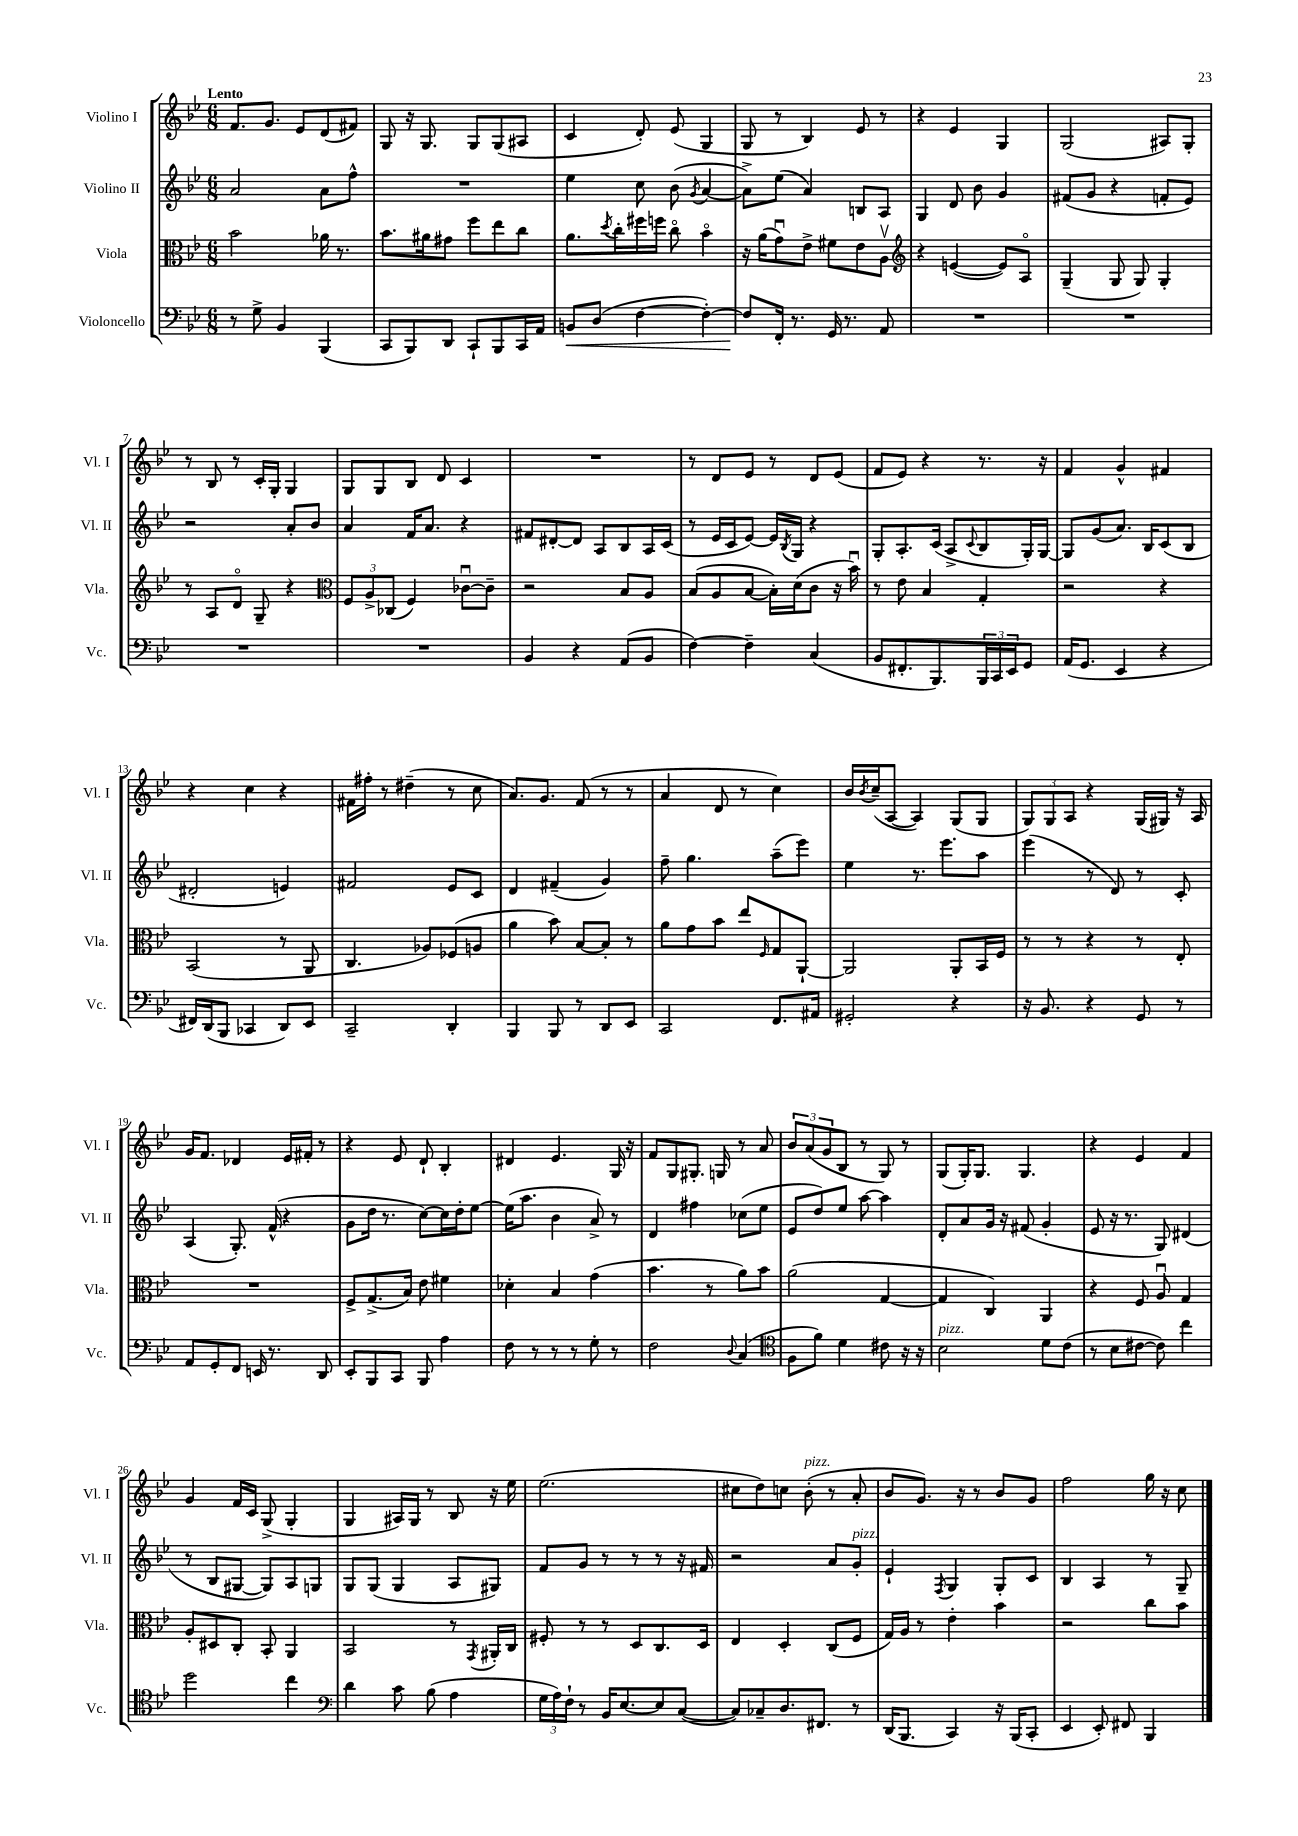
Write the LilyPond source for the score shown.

<<
\new StaffGroup <<
\new Staff = "s0" \with { instrumentName = "Violino I" shortInstrumentName = "Vl. I" } {
    \clef treble \key bes \major \numericTimeSignature \time 6/8 \tempo "Lento"
    f'8. g'8. ees'8 d'8( fis'8) |
    g8 r16 g8. g8 g8( ais8 |
    c'4 d'8-.) ees'8( g4 |
    g8 r8 bes4) ees'8 r8 |
    r4 ees'4 g4 |
    g2( ais8) g8-. |
    r8 bes8 r8 c'16-. g16-. g4 |
    g8 g8 bes8 d'8 c'4 |
    R2. |
    r8 d'8 ees'8 r8 d'8 ees'8( |
    f'8 ees'8) r4 r8. r16 |
    f'4 g'4-^ fis'4 |
    r4 c''4 r4 |
    fis'16 fis''16-. r8 dis''4--( r8 c''8 |
    a'8.) g'8. f'8( r8 r8 |
    a'4 d'8 r8 c''4) |
    bes'16 \acciaccatura { bes'8 } c''16--( a8~ a4) g8( g8 |
    \tuplet 3/2 { g8) g8 a8 } r4 g16( gis16) r16 a16 |
    g'16 f'8. des'4 ees'16 fis'16-. r8 |
    r4 ees'8 d'8-! bes4-. |
    dis'4 ees'4. g16 r16 |
    f'8 g8 gis8.-. g16 r8 a'8 |
    \tuplet 3/2 { bes'8 a'8( g'8 } bes8 r8 g8) r8 |
    g8( g16-.) g8. g4. |
    r4 ees'4 f'4 |
    g'4 f'16 c'16 g8->( g4-. |
    g4 ais16) g16 r8 bes8 r16 ees''16 |
    ees''2.( |
    cis''8 d''8) c''8 bes'8-.^\markup { \italic "pizz." }( r8 a'8-. |
    bes'8 g'8.) r16 r8 bes'8 g'8 |
    f''2 g''16 r16 c''8 \bar "|." |
}
\new Staff = "s1" \with { instrumentName = "Violino II" shortInstrumentName = "Vl. II" } {
    \clef treble \key bes \major \numericTimeSignature \time 6/8
    a'2 a'8 f''8-^ |
    R2. |
    ees''4 c''8 bes'8( \acciaccatura { g'8 } a'4~ |
    a'8->) ees''8( a'4) b8 a8 |
    g4 d'8 bes'8 g'4 |
    fis'8( g'8 r4 f'8-. ees'8) |
    r2 a'8-. bes'8 |
    a'4 f'16 a'8. r4 |
    fis'8 dis'8~-. dis'8 a8 bes8 a16 c'16( |
    r8 ees'16 c'16 ees'8~) ees'16 \acciaccatura { bes8 } g16 r4 |
    g8-. a8.-. c'16( a8-> \appoggiatura { c'8 } bes8 g16-.) g16~ |
    g8 g'8( a'8.) bes16 c'8( bes8 |
    dis'2-. e'4) |
    fis'2 ees'8 c'8 |
    d'4 fis'4--( g'4) |
    f''8-- g''4. a''8--( ees'''8) |
    ees''4 r8. ees'''8. a''8 |
    ees'''4( r8 d'8) r8 c'8-. |
    a4( g8.-.) f'16-^( r4 |
    g'8 d''16 r8. c''8~) c''16 d''16-. ees''8~ |
    ees''16( a''8. bes'4 a'8->) r8 |
    d'4 fis''4 ces''8( ees''8 |
    ees'8 d''8) ees''8 a''8~ a''4 |
    d'8-. a'8 g'16 r16 fis'8( g'4-. |
    ees'8 r16 r8. g8) dis'4( |
    r8 bes8 gis8~ gis8) a8 g8 |
    g8 g8( g4 a8 gis8) |
    f'8 g'8 r8 r8 r8 r16 fis'16 |
    r2 a'8 g'8-.^\markup { \italic "pizz." } |
    ees'4-! \acciaccatura { f8 } g4 g8-. c'8 |
    bes4 a4 r8 g8-- \bar "|." |
}
\new Staff = "s2" \with { instrumentName = "Viola" shortInstrumentName = "Vla." } {
    \clef alto \key bes \major \numericTimeSignature \time 6/8
    bes'2 aes'16 r8. |
    bes'8. ais'16 gis'8 f''8 ees''8 c''8 |
    a'8. \acciaccatura { d''8 } c''16-. fis''16 f''16 c''8\flageolet bes'4\flageolet |
    r16 a'16( g'8\downbow) ees'8-> fis'8 ees'8 a8\upbow |
    \clef treble r4 e'4~( e'8) a8\flageolet |
    g4--( g8 g8) g4-. |
    r8 a8 d'8\flageolet g8-- r4 |
    \clef alto \tuplet 3/2 { f8 a8-> ces8( } f4) ces'8~\downbow ces'8-- |
    r2 bes8 a8 |
    bes8( a8 bes8~ bes16-.) d'16( c'8 r16 bes'16\downbow) |
    r8 ees'8 bes4 g4-. |
    r2 r4 |
    bes,2( r8 a,8 |
    c4. aes8) fes8( a8 |
    a'4 bes'8) bes8~ bes8-. r8 |
    a'8 g'8 bes'8 ees''8 \grace { f16 } g8 a,8~-! |
    a,2 a,8-. bes,16 f16 |
    r8 r8 r4 r8 ees8-. |
    R2. |
    f8-> g8.->( bes16) ees'8 fis'4 |
    des'4-. bes4 g'4( |
    bes'4. r8 a'8) bes'8 |
    a'2( g4~ |
    g4 c4) a,4 |
    r4 f8 a8\downbow g4 |
    a8-. dis8 c8-. bes,8-. a,4 |
    bes,2 r8 \acciaccatura { g,8 } ais,16-. c16 |
    fis8-. r8 r8 d8 c8. d16 |
    ees4 d4-. c8( f8 |
    g16) a16 r8 ees'4-. bes'4 |
    r2 c''8 bes'8 \bar "|." |
}
\new Staff = "s3" \with { instrumentName = "Violoncello" shortInstrumentName = "Vc." } {
    \clef bass \key bes \major \numericTimeSignature \time 6/8
    r8 g8-> bes,4 bes,,4( |
    c,8 bes,,8) d,8 c,8-! bes,,8 c,16 a,16 |
    b,8\< d8( f4~ f4~-.) |
    f8\! f,16-. r8. g,16 r8. a,8 |
    R2. |
    R2. |
    R2. |
    R2. |
    bes,4 r4 a,8( bes,8 |
    f4~) f4-- c4( |
    bes,8 fis,8.-. bes,,8.) \tuplet 3/2 { bes,,16 c,16 ees,16 } g,8 |
    a,16( g,8. ees,4 r4 |
    fis,16) d,16( bes,,8 ces,4 d,8) ees,8 |
    c,2-- d,4-. |
    bes,,4 bes,,8 r8 d,8 ees,8 |
    c,2 f,8. ais,16 |
    gis,2-. r4 |
    r16 bes,8. r4 g,8 r8 |
    a,8 g,8-. f,8 e,16 r8. d,8 |
    ees,8-. bes,,8 c,8 bes,,8 a4 |
    f8 r8 r8 r8 g8-. r8 |
    f2 \appoggiatura { d8 } c4( |
    \clef tenor f8 f'8) d'4 cis'8 r16 r16 |
    bes2^\markup { \italic "pizz." } d'8 c'8( |
    r8 bes8 cis'8~ cis'8) c''4 |
    d''2 c''4 |
    \clef bass d'4 c'8 bes8( a4 |
    \tuplet 3/2 { g16 a16) f16-! } r8 bes,16 ees8.~ ees8 c8~( |
    c8) ces8-- d8. fis,8. r8 |
    d,16( bes,,8. c,4) r16 bes,,16( c,8-. |
    ees,4 ees,8-.) fis,8 bes,,4 \bar "|." |
}
>>
>>
